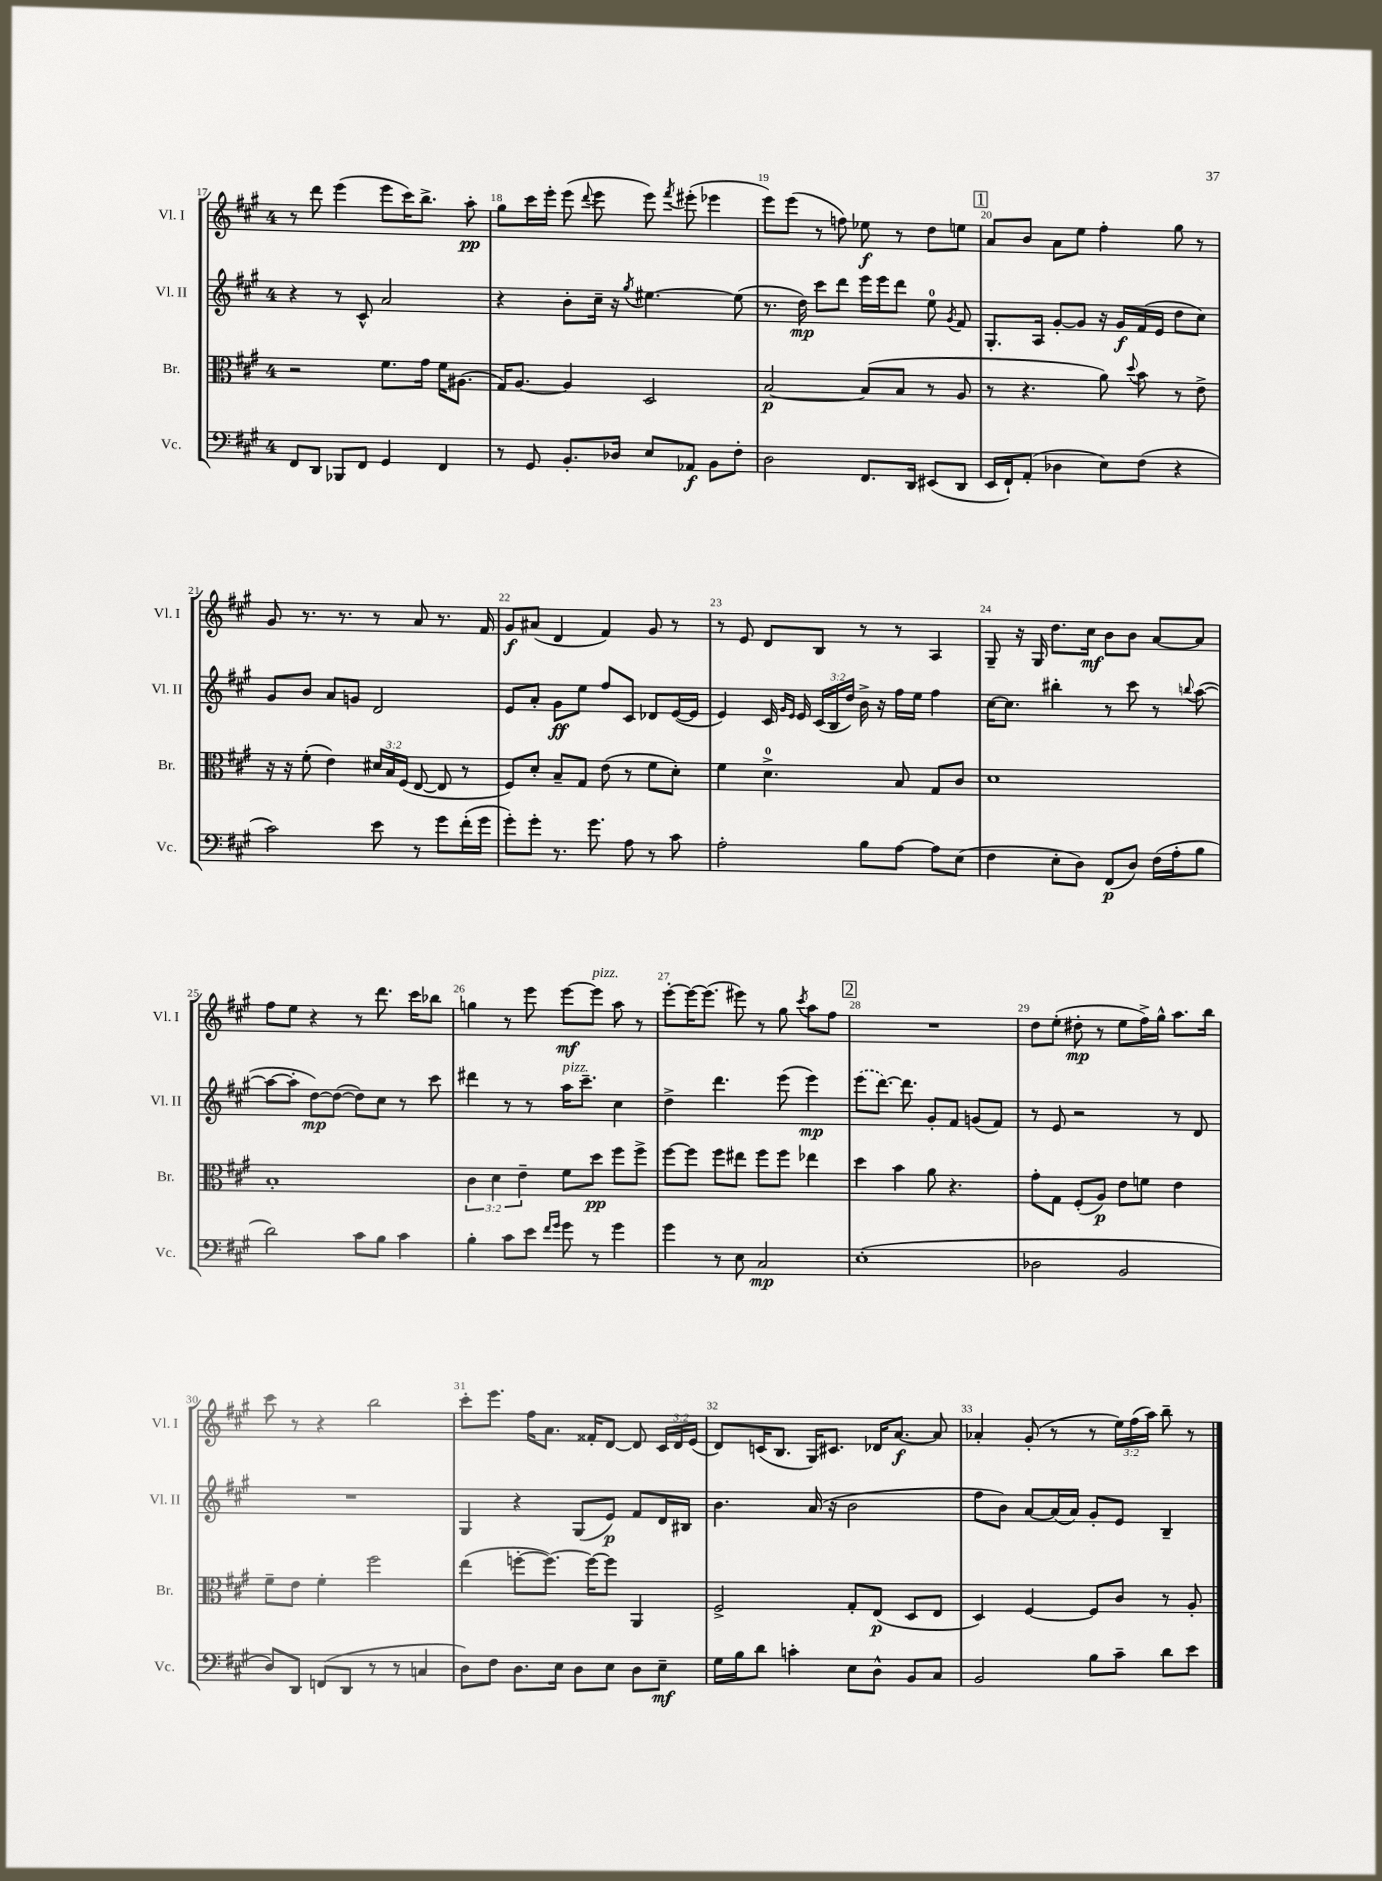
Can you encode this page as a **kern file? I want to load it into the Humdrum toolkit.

**kern	**dynam	**kern	**dynam	**kern	**dynam	**kern	**dynam
*part4	*part4	*part3	*part3	*part2	*part2	*part1	*part1
*staff4	*staff4	*staff3	*staff3	*staff2	*staff2	*staff1	*staff1
*I"Vc.	*	*I"Br.	*	*I"Vl. II	*	*I"Vl. I	*
*I'Vc.	*	*I'Br.	*	*I'Vl. II	*	*I'Vl. I	*
*clefF4	*	*clefC3	*	*clefG2	*	*clefG2	*
*k[f#c#g#]	*	*k[f#c#g#]	*	*k[f#c#g#]	*	*k[f#c#g#]	*
*M4/4	*	*M4/4	*	*M4/4	*	*M4/4	*
=17	=17	=17	=17	=17	=17	=17	=17
8FF#/L	.	2r	.	4r	.	8r	.
8DD/J	.	.	.	.	.	8ddd\	.
8BBB-X/L	.	.	.	8r	.	(4eee\	.
8FF#/J	.	.	.	8c#^^/	.	.	.
4GG#/	.	8.f#\L	.	2a/	.	8eee\L	.
.	.	.	.	.	.	16ccc#\K)	.
.	.	16g#\Jk	.	.	.	8.bb^\J	.
4FF#/	.	16f#\KL	.	.	.	.	.
.	.	(8.A#X\J	.	.	.	.	.
.	.	.	.	.	.	8aa'\	pp
=18	=18	=18	=18	=18	=18	=18	=18
8r	.	16G#/KL)	.	4r	.	8gg#\L	.
.	.	[8.A/J	.	.	.	.	.
8GG#/	.	.	.	.	.	16ccc#\L	.
.	.	.	.	.	.	16eee'\JJ	.
8.BB'/L	.	4A/]	.	8b'\L	.	(8eee\	.
.	.	.	.	.	.	8qqddd/	.
.	.	.	.	16cc#~\Jk	.	8eee\	.
16D-X/Jk	.	.	.	16r	.	.	.
.	.	.	.	8qgg#/	.	.	.
8E/L	.	2D/	.	[4.ee#X\	.	8eee\)	.
.	.	.	.	.	.	8qfff#/	.
8AA-X/J	f	.	.	.	.	(8eee#X'\	.
8BB\L	.	.	.	.	.	4eee-X\	.
8F#'\J	.	.	.	(8ee#\]	.	.	.
=19	=19	=19	=19	=19	=19	=19	=19
2D\	.	[2B/	p	8.r	.	8eee\L)	.
.	.	.	.	.	.	(8eee\J	.
.	.	.	.	16dd\)	mp	.	.
.	.	.	.	8ccc#\L	.	8r	.
.	.	.	.	8ddd\J	.	8ffn\)	.
8.FF#/L	.	(8B/L]	.	16eee\LL	.	8ee-X\	f
.	.	.	.	16eee\J	.	.	.
.	.	8B/J	.	8ddd\J	.	8r	.
16DD/Jk	.	.	.	.	.	.	.
(8EE#X/L	.	8r	.	8ee\	.	8dd\L	.
.	.	.	.	8qg#/	.	.	.
8DD/J	.	8A/	.	8f#/	.	8een\J	.
!!LO:REH:place=s1:t=1
=20	=20	=20	=20	=20	=20	=20	=20
16EE/LL	.	8r	.	8.G#'/L	.	8a/L	.
16FF#`/J)	.	.	.	.	.	.	.
(8AA'/J	.	4.r	.	.	.	8b/J	.
.	.	.	.	16A/Jk	.	.	.
4D-X\	.	.	.	[8g#'/L	.	8a\L	.
.	.	.	.	8g#/J]	.	8ee\J	.
8E\L)	.	8a\)	.	16r	.	4ff#'\	.
.	.	.	.	16g#/LL	f	.	.
.	.	8qqdd/	.	.	.	.	.
(8F#\J	.	8b\	.	(16f#/	.	.	.
.	.	.	.	16e/JJ	.	.	.
4r	.	8r	.	8dd\L	.	8gg#\	.
.	.	8e^\	.	8cc#\J)	.	8r	.
!!LO:LB:g=z
=21	=21	=21	=21	=21	=21	=21	=21
2c#\)	.	16r	.	8g#/L	.	8g#/	.
.	.	16r	.	.	.	.	.
.	.	(8f#'\	.	8b/J	.	8.r	.
.	.	4e\)	.	8a/L	.	.	.
.	.	.	.	.	.	8.r	.
.	.	.	.	8gn/J	.	.	.
8e\	.	24d#X/LL	.	2d/	.	8r	.
.	.	24B/	.	.	.	.	.
.	.	(24F#/JJ	.	.	.	.	.
8r	.	[8E/	.	.	.	8a/	.
8g#\L	.	8E/]	.	.	.	8.r	.
(16f#'\L	.	8r	.	.	.	.	.
16g#\JJ	.	.	.	.	.	16f#/	.
=22	=22	=22	=22	=22	=22	=22	=22
8g#'\L)	.	8F#/L)	.	8e/L	.	8g#/L	f
8g#'\J	.	8d'/J	.	8a'/J	.	(8a#X/J	.
8.r	.	8B~/L	.	8g#\L	ff	4d/	.
.	.	8G#/J	.	8ee\J	.	.	.
8.g#\	.	.	.	.	.	.	.
.	.	(8e\	.	8ff#/L	.	4f#/)	.
8A\	.	8r	.	8c#/J	.	.	.
8r	.	8f#\L	.	8d-X/L	.	8g#/	.
8c#\	.	8d'\J)	.	([16e/L	.	8r	.
.	.	.	.	16e/JJ]	.	.	.
=23	=23	=23	=23	=23	=23	=23	=23
2A'\	.	4f#\	.	4e/)	.	8r	.
.	.	.	.	.	.	8e/	.
.	.	4.d^\	.	16c#/	.	8d/L	.
.	.	.	.	16qqg#/LL	.	.	.
.	.	.	.	16qqe/JJ	.	.	.
.	.	.	.	16e/	.	.	.
.	.	.	.	(24c#/LL	.	8B/J	.
.	.	.	.	24B/	.	.	.
.	.	.	.	24dd/JJ)	.	.	.
8B\L	.	.	.	16b^\	.	8r	.
.	.	.	.	16r	.	.	.
[8A\J	.	8B/	.	16ff#\LL	.	8r	.
.	.	.	.	16ee\JJ	.	.	.
8A\L]	.	8G#/L	.	4ff#\	.	4A/	.
(8E\J	.	8c#/J	.	.	.	.	.
=24	=24	=24	=24	=24	=24	=24	=24
4F#\	.	1d	.	[16cc#\KL	.	8G#~/	.
.	.	.	.	8.cc#\J]	.	.	.
.	.	.	.	.	.	16r	.
.	.	.	.	.	.	16G#/	.
8E'\L	.	.	.	4bb#X'\	.	8.dd\L	.
8D\J)	.	.	.	.	.	.	.
.	.	.	.	.	.	16cc#\Jk	mf
(8FF#/L	p	.	.	8r	.	8b\L	.
8D/J)	.	.	.	8ccc#\	.	8b\J	.
(16F#\LL	.	.	.	8r	.	[8a/L	.
16A'\J	.	.	.	.	.	.	.
.	.	.	.	8qqbbn/	.	.	.
8B\J	.	.	.	([8aa\	.	8a/J]	.
!!LO:LB:g=z
=25	=25	=25	=25	=25	=25	=25	=25
2d\)	.	1B'	.	8aa\L_	.	8ff#\L	.
.	.	.	.	8aa'\J]	.	8ee\J	.
.	.	.	.	[8dd\L)	mp	4r	.
.	.	.	.	(8dd\J_	.	.	.
8c#\L	.	.	.	8dd\L])	.	8r	.
8B\J	.	.	.	8cc#\J	.	8.ddd\	.
4c#\	.	.	.	8r	.	.	.
.	.	.	.	.	.	16ccc#\KL	.
.	.	.	.	8ccc#\	.	8bb-X\J	.
=26	=26	=26	=26	=26	=26	=26	=26
4B'\	.	6c#\	.	4ddd#X\	.	4ggn\	.
.	.	6d\	.	.	.	.	.
8c#\L	.	.	.	8r	.	8r	.
.	.	6e~\	.	.	.	.	.
8e\J	.	.	.	8r	.	8eee\	.
16qqf#/LL	.	.	.	.	.	.	.
16qqg#/JJ	.	.	.	.	.	.	.
!	!	!	!	!LO:TX:a:i:t=pizz.	!	!	!
8g#\	.	8f#\L	.	16aa\KL	.	[8eee\L	mf
.	.	.	.	8.ccc#~\J	.	.	.
!	!	!	!	!	!	!LO:TX:a:i:t=pizz.	!
8r	.	8dd\J	pp	.	.	8eee\J]	.
4g#\	.	8ff#\L	.	4cc#\	.	8aa\	.
.	.	8ff#^\J	.	.	.	8r	.
=27	=27	=27	=27	=27	=27	=27	=27
4g#\	.	[8ff#\L	.	4dd^\	.	[8eee'\L	.
.	.	8ff#\J]	.	.	.	16eee\K_	.
.	.	.	.	.	.	(8.eee\J]	.
8r	.	8ff#\L	.	4.ddd\	.	.	.
8E\	.	8ee#X\J	.	.	.	8eee#X\)	.
2C#/	mp	8ff#\L	.	.	.	8r	.
.	.	8ff#\J	.	(8eee\	.	8gg#\	.
.	.	.	.	.	.	8qccc#/	.
.	.	4ee-X\	.	4eee\)	mp	8aa\L	.
.	.	.	.	.	.	8ff#\J	.
!!LO:REH:place=s1:t=2
=28	=28	=28	=28	=28	=28	=28	=28
(1E'	.	4dd\	.	(8eee\L	.	1r	.
.	.	.	.	[8.ddd\J)	.	.	.
.	.	4b\	.	.	.	.	.
.	.	.	.	8.ddd\]	.	.	.
.	.	8a\	.	8g#'/L	.	.	.
.	.	4.r	.	8f#/J	.	.	.
.	.	.	.	(8gn/L	.	.	.
.	.	.	.	8f#/J)	.	.	.
=29	=29	=29	=29	=29	=29	=29	=29
2D-X\	.	8g#'\L	.	8r	.	8dd\L	.
.	.	8G#\J	.	8e/	.	(8ee'\J	.
.	.	(8F#'/L	.	2r	.	8dd#X'\	mp
.	.	8A/J)	p	.	.	8r	.
2BB/	.	8e\L	.	.	.	8ee\L	.
.	.	8fn\J	.	.	.	16ff#^\L)	.
.	.	.	.	.	.	16gg#^^\JJ	.
.	.	4e\	.	8r	.	8.aa\L	.
.	.	.	.	8d/	.	.	.
.	.	.	.	.	.	16bb\Jk	.
!!LO:LB:g=z
=30	=30	=30	=30	=30	=30	=30	=30
8D/L)	.	8f#~\L	.	1r	.	8ccc#\	.
8DD/J	.	8e\J	.	.	.	8r	.
(8FFn/L	.	4f#'\	.	.	.	4r	.
8DD/J	.	.	.	.	.	.	.
8r	.	2ff#\	.	.	.	2bb\	.
8r	.	.	.	.	.	.	.
4Cn/	.	.	.	.	.	.	.
=31	=31	=31	=31	=31	=31	=31	=31
8D\L)	.	(4ee\	.	4G#/	.	8ccc#'\L	.
8F#\J	.	.	.	.	.	8.eee\J	.
8.D\L	.	[8ffn'\L	.	4r	.	.	.
.	.	.	.	.	.	16ff#\KL	.
.	.	8.ff\J_)	.	.	.	8.a\J	.
16E\Jk	.	.	.	.	.	.	.
8D\L	.	.	.	(8G#/L	.	.	.
.	.	16ff\KL_	.	.	.	16f##X'/KL	.
8E\J	.	8ff\J]	.	8e/J)	p	[8d/J	.
8D\L	.	4AA/	.	8f#/L	.	8d/]	.
8E~\J	mf	.	.	16d/L	.	24c#/LL	.
.	.	.	.	.	.	24d/	.
.	.	.	.	16B#X/JJ	.	.	.
.	.	.	.	.	.	(24e/JJ	.
=32	=32	=32	=32	=32	=32	=32	=32
16G#\LL	.	2F#^/	.	4.b\	.	8d/L)	.
16B\J	.	.	.	.	.	.	.
8d\J	.	.	.	.	.	(16cn/K	.
.	.	.	.	.	.	8.B/J	.
4cn'\	.	.	.	.	.	.	.
.	.	.	.	(16a/	.	16G#/KL)	.
.	.	.	.	16r	.	8.c#X/J	.
8E\L	.	8G#'/L	.	2b\	.	.	.
8D^^\J	.	(8E/J	p	.	.	16d-X/KL	.
.	.	.	.	.	.	[8.a/J	f
8BB/L	.	8D/L	.	.	.	.	.
8C#/J	.	8E/J	.	.	.	8a/]	.
=33	=33	=33	=33	=33	=33	=33	=33
2BB/	.	4D/)	.	8ff#\L	.	4a-X'/	.
.	.	.	.	8b\J)	.	.	.
.	.	[4F#/	.	[8a/L	.	(8g#'/	.
.	.	.	.	(16a/L]	.	8r	.
.	.	.	.	16a/JJ)	.	.	.
8B\L	.	8F#/L]	.	8g#'/L	.	8r	.
8c#~\J	.	8c#/J	.	8e/J	.	24ee\LL)	.
.	.	.	.	.	.	(24ff#\	.
.	.	.	.	.	.	24aa\JJ)	.
8d\L	.	8r	.	4B~/	.	8bb~\	.
8e\J	.	8A'/	.	.	.	8r	.
==	==	==	==	==	==	==	==
*-	*-	*-	*-	*-	*-	*-	*-
